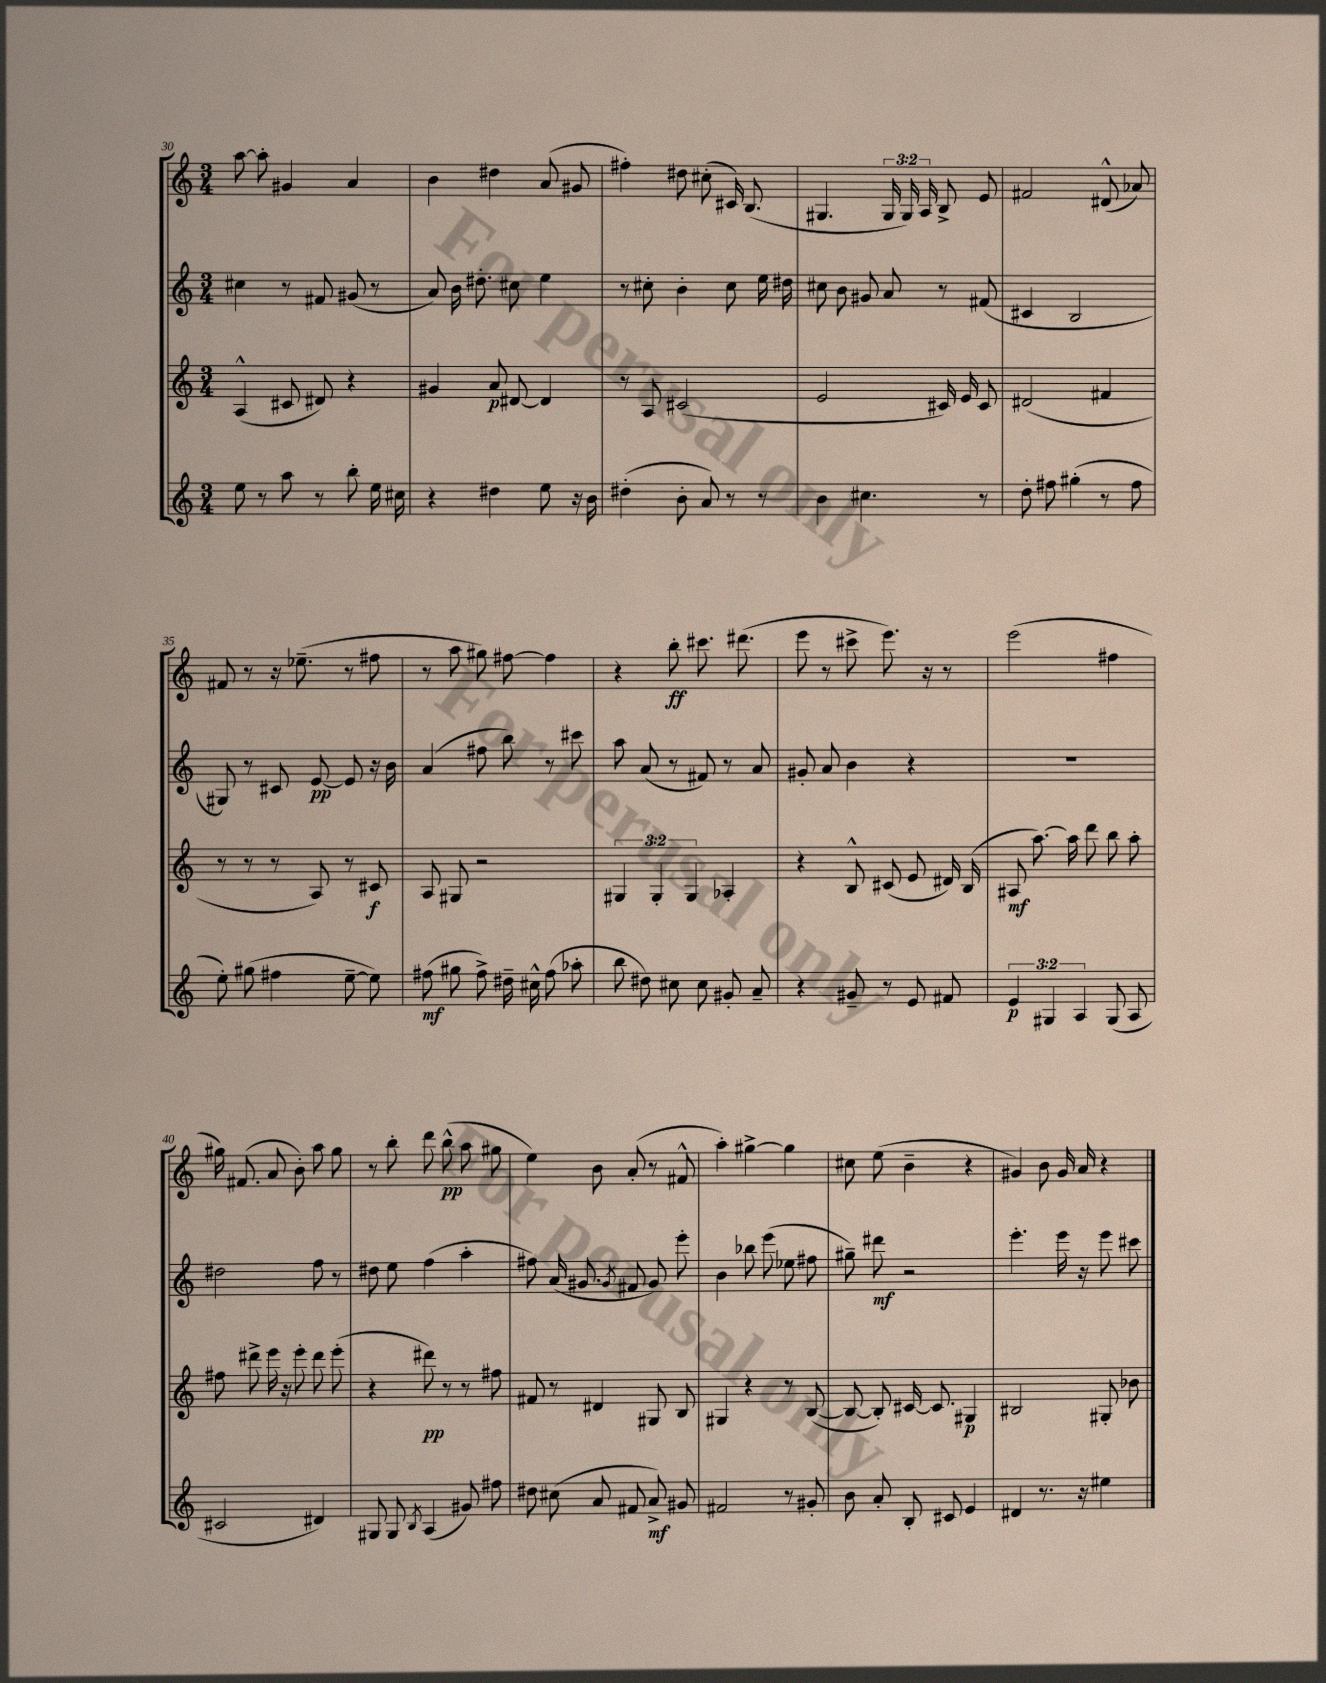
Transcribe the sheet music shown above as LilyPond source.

<<
\new StaffGroup <<
\new Staff = "s0" {
    \clef treble \key c \major \numericTimeSignature \time 3/4 \override Staff.TupletNumber.text = #tuplet-number::calc-fraction-text
    \autoBeamOff a''8~ a''8-. gis'4 a'4 |
    b'4 dis''4 a'8( gis'8 |
    fis''4-.) dis''8 cis''8-.( cis'16) b8.( |
    gis4. \tuplet 3/2 { gis16 gis16) a16 } b8-> e'8 |
    fis'2 dis'8-^( aes'8) |
    fis'8 r8 r16 ees''8.--( r8 fis''8 |
    r8 a''8 gis''8) fis''8~ fis''4 |
    r4 b''8-.\ff cis'''8. dis'''8.( |
    e'''8 r8 cis'''8-> e'''8.) r16 r8 |
    e'''2( fis''4 |
    gis''16) fis'8.( a'8 b'8-.) a''8 gis''8 |
    r8 b''8-. d'''8 b''8-^\pp( a''8 gis''8 |
    e''4) b'8 a'8-.( r8 fis'8-^ |
    a''4-.) gis''4~-> gis''4 |
    cis''8 e''8( b'4-- r4 |
    gis'4) b'8 gis'16 a'16 r4 \bar "|." |
}
\new Staff = "s1" {
    \clef treble \key c \major \numericTimeSignature \time 3/4
    \autoBeamOff cis''4 r8 fis'8 gis'8( r8 |
    a'8) b'16 dis''8.-. cis''8 e''4 |
    r8 cis''8-. b'4-. cis''8 e''16 dis''16 |
    cis''8 b'8 gis'8 a'8 r8 fis'8( |
    cis'4 b2 |
    gis8) r8 cis'8 e'8~\pp e'8 r16 b'16 |
    a'4( fis''8 b''8) r8 cis'''8 |
    a''8 a'8( r8 fis'8) r8 a'8 |
    gis'8-. a'8 b'4 r4 |
    R2. |
    dis''2 f''8 r8 |
    dis''8 e''8 f''4( a''4-. |
    fis''8) a'16( gis'8. \acciaccatura { gis'8 } fis'8 gis'8) e'''8-. |
    b'4 bes''8 e'''8( ees''8 fis''8 |
    gis''8--) dis'''8\mf r2 |
    e'''4.-. e'''16 r16 e'''8 cis'''8 \bar "|." |
}
\new Staff = "s2" {
    \clef treble \key c \major \numericTimeSignature \time 3/4 \override Staff.TupletNumber.text = #tuplet-number::calc-fraction-text
    \autoBeamOff a4-^( cis'8 dis'8) r4 |
    gis'4 a'8\p dis'8~ dis'4 |
    r8 a8 cis'2( |
    e'2 cis'16) e'16 cis'8 |
    dis'2( fis'4 |
    r8 r8 r8 a8) r8 cis'8\f |
    a8 gis8 r2 |
    \tuplet 3/2 { gis4 gis4-. gis4 } aes4-. |
    r4 b8-^ cis'8( e'8 dis'16) b16( |
    ais8\mf a''8.~) a''16 d'''8 b''8 a''8-. |
    fis''8 dis'''8-> e'''16 r16 e'''8-. dis'''8 e'''8-.( |
    r4 dis'''8\pp) r8 r8 fis''8 |
    fis'8 r8 dis'4 gis8 b8 |
    gis4 r4 r8 b8~( |
    b8~ b8-.) cis'16~ cis'8. gis4\p |
    bis2 gis8-. bes'8 \bar "|." |
}
\new Staff = "s3" {
    \clef treble \key c \major \numericTimeSignature \time 3/4 \override Staff.TupletNumber.text = #tuplet-number::calc-fraction-text
    \autoBeamOff e''8 r8 a''8 r8 b''8-. e''16 cis''16 |
    r4 dis''4 e''8 r16 b'16 |
    dis''4-.( b'8-. a'8) r8 r8 |
    b'4 cis''4. r8 |
    d''8-. fis''8 gis''4-.( r8 fis''8 |
    e''8-.) gis''8( fis''4 e''8~-- e''8) |
    fis''8\mf( gis''8 fis''8->) dis''16-- cis''16-^ fis''8( aes''8-. |
    b''8 dis''8) cis''8 cis''8 gis'8-. a'8-- |
    r4 gis'8-- r8 e'8 fis'8 |
    \tuplet 3/2 { e'4\p gis4 a4 } gis8( a8 |
    cis'2 dis'4) |
    gis8 gis8 \acciaccatura { b8 } a4( gis'8) fis''8 |
    dis''8 cis''8( a'8 fis'8 a'8->\mf) gis'8 |
    fis'2 r8 gis'8-. |
    b'8 a'8-. b8-. cis'8 e'4 |
    dis'4 r8. r16 eis''4 \bar "|." |
}
>>
>>
\layout { \context { \Score currentBarNumber = #30 } }
